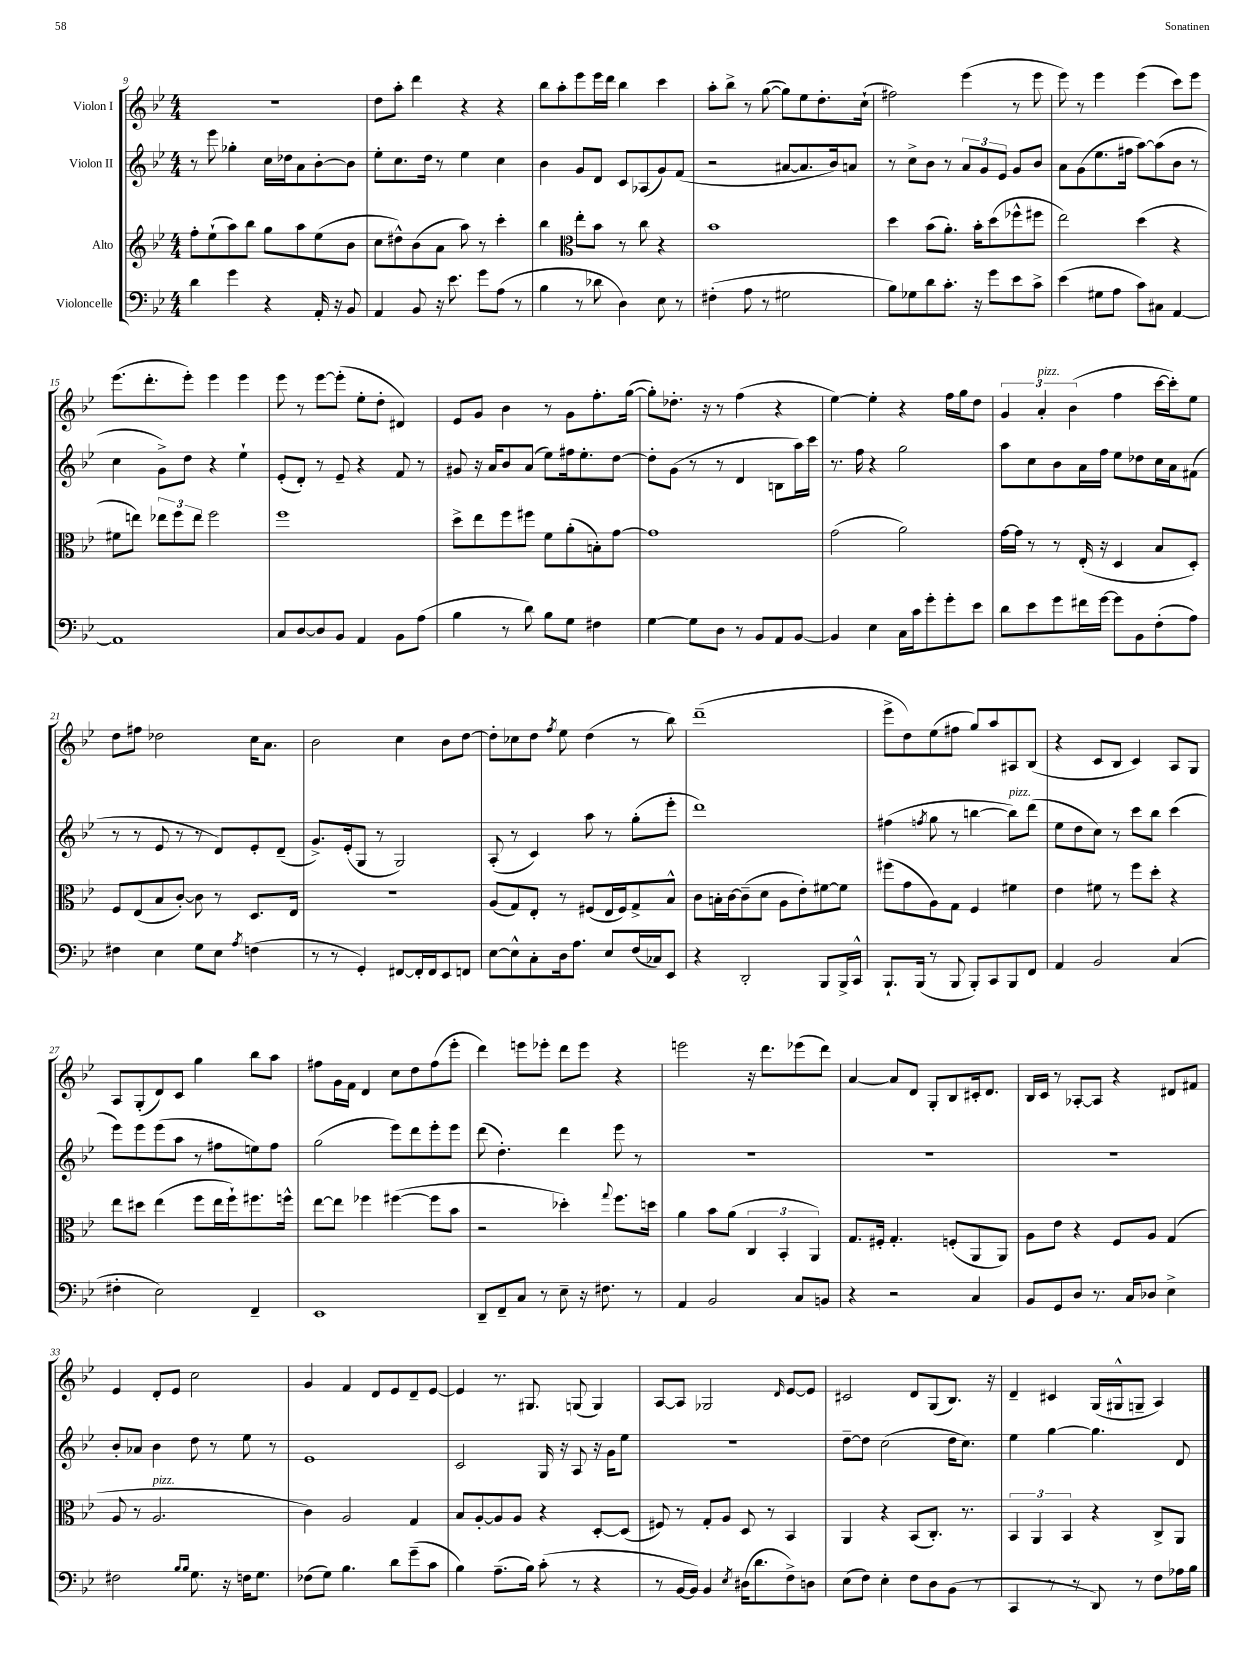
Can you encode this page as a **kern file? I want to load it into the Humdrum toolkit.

**kern	**kern	**kern	**kern
*staff4	*staff3	*staff2	*staff1
*clefF4	*clefG2	*clefG2	*clefG2
*k[b-e-]	*k[b-e-]	*k[b-e-]	*k[b-e-]
*M4/4	*M4/4	*M4/4	*M4/4
4d	8ff'	8r	1r
.	(8ee-`	8eee-	.
4g	8aa)	4gg-'	.
.	8bb-	.	.
4r	8gg	16cc	.
.	.	16dd-	.
.	8aa	8a	.
16AA'	(8ee-	[8b-'	.
16r	.	.	.
8BB-	8b-	8b-]	.
=	=	=	=
4AA	8cc	8ee-'	8dd
.	8dd#^^)	8.cc	8aa'
8BB-	(8b-	.	4ddd
.	.	16dd	.
16r	8a	8r	.
8.e-	.	.	.
.	8aa)	4ee-	4r
8g	8r	.	.
(8A	4ccc'	4cc	4r
8r	.	.	.
=	=	=	=
4B-	4bb-	4b-	8bb-
.	.	.	8aa'
*	*clefC3	*	*
8r	8ee-'	8g	8eee-
8d-	8b-	8d	16eee-
.	.	.	16ddd
4D)	8r	8c	4bb-
.	8cc	(8A-	.
8E-	4r	8g)	4ccc
8r	.	(8f	.
=	=	=	=
(4F#'	1b-	2r	8aa'
.	.	.	8bb-^
8A	.	.	8r
8r	.	.	([8gg
2G#	.	[8a#	8gg])
.	.	8.a#]	8ee-
.	.	.	8.dd'
.	.	16b-)	.
.	.	8a	.
.	.	.	(16cc`
=	=	=	=
8B-)	4dd	8r	2ff#)
8G-	.	8cc^	.
8d	(8b-	8b-	.
8.c'	8.a')	8r	.
.	.	12a	(4eee-
16r	16b-'	.	.
.	.	12g	.
8g	(8dd	.	.
.	.	12e-	.
8e-	8ff-^^	8g	8r
8c^	8ff#	8b-	8eee-
=	=	=	=
(4e-	2ee-)	8a	8eee-)
.	.	(8g	8r
8G#	.	8.ee-	4eee-
8A	.	.	.
.	.	16ff#	.
8c)	(4dd	[8aa)	(4eee-
8C#	.	(8aa]	.
[4AA	4r	8b-	8ccc)
.	.	8r	8eee-
=	=	=	=
1AA]	8f#	4cc	(8.eee-
.	8ee)	.	.
.	.	.	8.ddd'
.	12ee-	8g^)	.
.	12ff	.	.
.	.	8dd	8eee-')
.	12ee-	.	.
.	2ff	4r	4eee-
.	.	4ee-`	4eee-
=	=	=	=
8C	1ff	(8e-'	8eee-
[8D	.	8d')	8r
8D]	.	8r	[8eee-
8BB-	.	8e-~	(8eee-']
4AA	.	4r	8ee-'
.	.	.	8dd'
8BB-	.	8f	4d#)
(8A	.	8r	.
=	=	=	=
4B-	8dd^	8g#	8e-
.	8ee-	16r	8g
.	.	16a	.
8r	8ff	8b-	4b-
8d)	8ff#	(8a	.
8B-	8f	8ee-)	8r
8G	(8a'	16ff#	8g
.	.	8.ee-'	.
4F#	8B')	.	8.ff'
.	[8g	[8dd	.
.	.	.	([16gg
=	=	=	=
[4G	1g]	8dd']	8gg'])
.	.	(8g	8.dd-'
8G]	.	8r	.
.	.	.	16r
8D	.	8r	8r
8r	.	4d	(4ff
8BB-	.	.	.
8AA	.	8B	4r
[8BB-	.	16aa)	.
.	.	16ccc	.
=	=	=	=
4BB-]	(2g	8.r	[4ee-)
.	.	16ff	.
4E-	.	4r	4ee-']
16C	2a)	2gg	4r
16c	.	.	.
8g'	.	.	.
8g'	.	.	16ff
.	.	.	16gg
8e-	.	.	8dd
=	=	=	=
8d	[16g	8aa	6g
.	16g]	.	.
8e-	8r	8cc	.
.	.	.	6a'
8g	8r	8b-	.
.	.	.	(6b-
16f#	(16E-'	16a	.
[16g	16r	16ff	.
8g]	4D	8ee-	4ff
8BB-	.	8dd-	.
(8F'	8B-	16cc	[16ccc
.	.	16a	16ccc'])
8A)	8D')	(8f#	8ee-
=	=	=	=
4F#	8F	8r	8dd
.	(8E-	8r	8ff#
4E-	8B-	8e-	2dd-
.	[8c')	8r	.
8G	8c]	8r	.
8E-	8r	8d)	.
8qA	.	.	.
(4F	8.D	8e-'	16cc
.	.	.	8.a
.	.	(8d~	.
.	16E-	.	.
=	=	=	=
8r	1r	8.g^)	2b-
8r	.	.	.
.	.	(16e-'	.
4GG')	.	8G	.
.	.	8r	.
[8FF#	.	2G)	4cc
16FF#']	.	.	.
16FF#	.	.	.
8EE-	.	.	8b-
8FF	.	.	[8dd
=	=	=	=
[8E-	(8A	(8A'	8dd']
8E-^^]	8G)	8r	8cc-
8C'	8E-'	4c)	8dd
.	.	.	8qff
16D	8r	.	8ee-
8.A	.	.	.
.	(8F#	8aa	(4dd
8E-	16E-	8r	.
.	16F#)	.	.
(16F	8G^	(8gg'	8r
16C-)	.	.	.
8EE-	8B-^^	8eee-'	8bb-)
=	=	=	=
4r	8c	1ddd)	(1ddd~
.	16B'	.	.
.	[16c	.	.
2DD'	(8c~]	.	.
.	8d	.	.
.	8A	.	.
.	8e-')	.	.
8BBB-	[8f#	.	.
16BBB-^	8f#]	.	.
16CC^^	.	.	.
=	=	=	=
8.BBB-`	(8ff#	(4ff#	8eee-^
.	8g	.	8dd)
(16BBB-	.	.	.
.	.	8qff	.
8r	8A)	8gg	(8ee-
8BBB-	8G	8r	8ff#
8BBB-')	4F	[4bb	8gg)
8CC	.	.	8aa
8BBB-	4f#	8bb])	8A#
8FF	.	(8ddd	(8B-
=	=	=	=
4AA	4e-	8ee-	4r
.	.	8dd	.
2BB-	8f#	8cc)	8c
.	8r	8r	8B-
.	8ff	8ccc	4c)
.	8dd'	8bb-	.
(4C	4r	(4ccc	8A
.	.	.	8G
=	=	=	=
4F#'	8ee-	8eee-)	8A
.	8dd#	8eee-	(8G'
2E-)	(4ee-	(8eee-	8d)
.	.	8aa	8c
.	8ff	8r	4gg
.	16ee-	8ff#	.
.	16ff`)	.	.
4FF~	8.ff#	8ee)	8bb-
.	.	8ff#	8aa
.	16ff^^	.	.
=	=	=	=
1EE-	[8ee-	(2gg	8ff#
.	8ee-]	.	16g
.	.	.	16f
.	4ff-	.	4d
.	([4ff#	8eee-)	8cc
.	.	8ddd	8dd
.	8ff#]	8eee-'	(8ff#
.	8b-	8eee-	8eee-'
=	=	=	=
8DD~	2r	(8ddd	4ddd)
8FF~	.	4.dd')	.
8C	.	.	8eee
8r	.	.	8eee-'
8E-~	4dd-')	4ddd	8ddd
16r	.	.	8eee-
8.F#	.	.	.
.	8qqgg	.	.
.	8.ff	8eee-	4r
8r	.	8r	.
.	16dd	.	.
=	=	=	=
4AA	4a	1r	2eee
2BB-	8b-	.	.
.	(8a	.	.
.	6C	.	16r
.	.	.	8.ddd
.	6BB-'	.	.
8C	.	.	(8eee-
.	6AA)	.	.
8BB	.	.	8ddd)
=	=	=	=
4r	8.G	1r	[4a
.	16F#'	.	.
2r	4.G'	.	8a]
.	.	.	8d
.	.	.	8G'
.	(8F'	.	8B-
4C	8AA	.	16c#'
.	.	.	8.d
.	8AA)	.	.
=	=	=	=
8BB-	8A	1r	16B-
.	.	.	16c
8GG	8e-	.	8r
8D	4r	.	[8A-'
8.r	.	.	8A-]
.	8F	.	4r
16C	.	.	.
8D-	8A	.	.
4E-^	(4G	.	8d#
.	.	.	8f#
=	=	=	=
2F#	8A	8b-'	4e-
.	8r	8a-	.
.	2.A	4b-	8d'
.	.	.	8e-
16qqB-	.	.	.
16qqB-	.	.	.
8.G	.	8dd	2cc
.	.	8r	.
16r	.	.	.
16F	.	8ee-	.
8.G	.	.	.
.	.	8r	.
=	=	=	=
(8F-	4c)	1e-	4g
8G)	.	.	.
4.B-	2A	.	4f
.	.	.	8d
8d	.	.	8e-
(8g~	4G	.	8d~
8c	.	.	[8e-
=	=	=	=
4B-)	8B-	2c	4e-]
.	[8A'	.	.
(8.A~	8A]	.	8.r
.	8A	.	.
16B-)	.	.	8.G#
(8c'	4r	16G	.
.	.	16r	.
8r	.	8A	(8G
4r	[8D'	16r	4G)
.	.	16g	.
.	(8D]	8ee-	.
=	=	=	=
8r	8F#)	1r	[8A
[16BB-	8r	.	8A]
16BB-])	.	.	.
4BB-	8G'	.	2G-
.	8A	.	.
8qE-	.	.	.
(16D#	8D	.	.
8.d	.	.	.
.	8r	.	.
.	.	.	16qqd
8F^)	4BB-	.	[8e-
8D	.	.	8e-]
=	=	=	=
(8E-	4AA	[8dd~	2c#
8F)	.	8dd]	.
4E-'	4r	(2cc	.
8F	(8BB-	.	8d
8D	8.C')	.	(8G
(8BB-	.	16dd	8.B-)
.	8.r	8.cc)	.
8r	.	.	.
.	.	.	16r
=	=	=	=
4CC	6BB-	4ee-	4d~
.	6AA	.	.
8r	.	[4gg	4c#
.	6BB-	.	.
8r	.	.	.
8DD)	4r	4.gg]	(16G
.	.	.	16G#^^
8r	.	.	8G~
8F	8C^	.	4A)
16A-	8AA	8d	.
16B-	.	.	.
==	==	==	==
*-	*-	*-	*-
